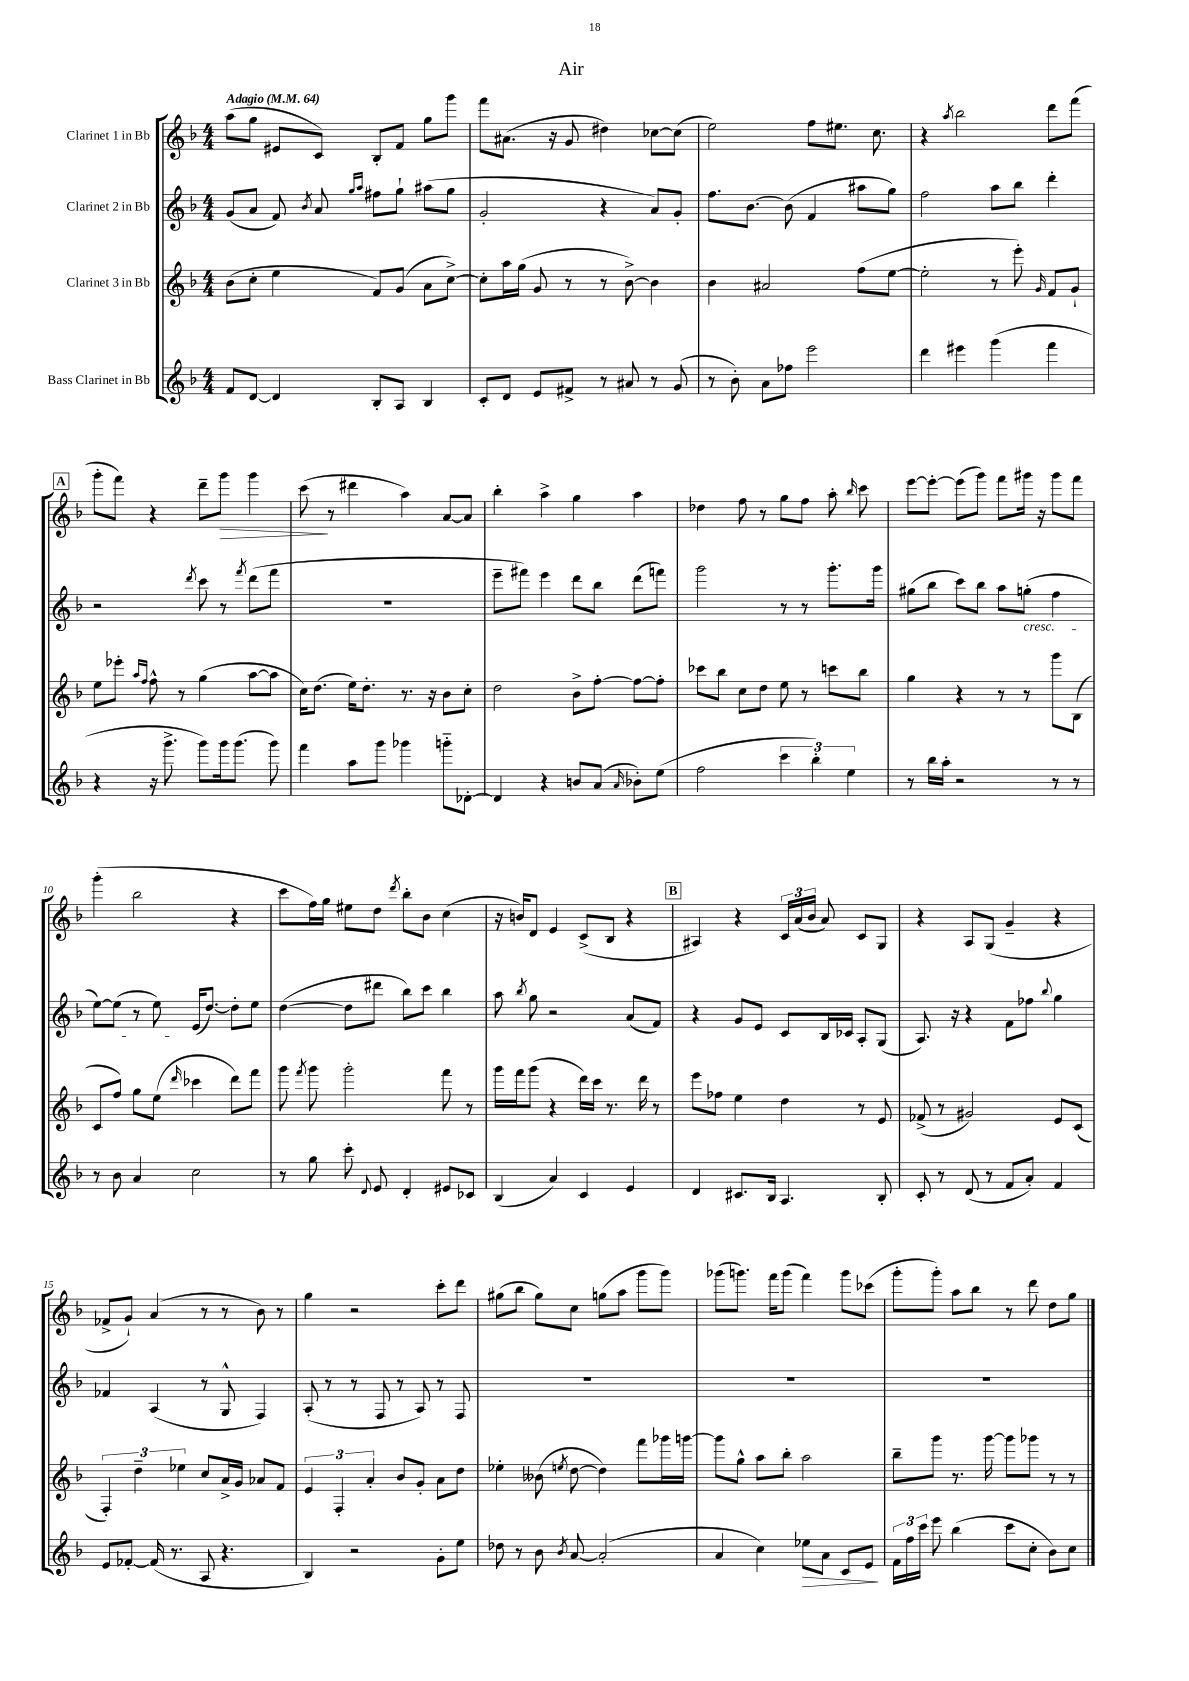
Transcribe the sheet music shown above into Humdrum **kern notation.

**kern	**dynam	**kern	**kern	**kern	**dynam
*part4	*part4	*part3	*part2	*part1	*part1
*staff4	*staff4	*staff3	*staff2	*staff1	*staff1
*I"Bass Clarinet in Bb	*	*I"Clarinet 3 in Bb	*I"Clarinet 2 in Bb	*I"Clarinet 1 in Bb	*
*clefG2	*	*clefG2	*clefG2	*clefG2	*
*k[b-]	*	*k[b-]	*k[b-]	*k[b-]	*
*M4/4	*	*M4/4	*M4/4	*M4/4	*
*MM64	*	*MM64	*MM64	*MM64	*
=1	=1	=1	=1	=1	=1
!	!	!	!	!LO:TX:a:B:t=Adagio	!
8f/L	.	(8b-\L	(8g/L	(8aa\L	.
[8d/J	.	8cc'\J	8a/J	8gg\J	.
4d/]	.	4ee\	8f/)	8e#X/L	.
.	.	.	8qb-/	.	.
.	.	.	8a/	8c/J)	.
.	.	.	16qqgg/LL	.	.
.	.	.	16qqaa/JJ	.	.
8B-'/L	.	8f/L)	8ff#X\L	8B-'/L	.
8A/J	.	(8g/J	8gg`\J	8f/J	.
4B-/	.	8a\L	(8aa#X\L	8gg\L	.
.	.	[8cc^\J)	8gg\J	8ggg\J	.
=2	=2	=2	=2	=2	=2
8c'/L	.	8cc'\L]	2g'/	8fff\L	.
8d/J	.	16aa\L	.	(8.a#X\J	.
.	.	(16gg\JJ	.	.	.
8e/L	.	8g/	.	.	.
.	.	.	.	16r	.
8f#X^/J	.	8r	.	8g/	.
8r	.	8r	4r	4dd#X\)	.
8a#X/	.	[8b-^\)	.	.	.
8r	.	4b-\]	8a/L)	[8cc-X\L	.
(8g/	.	.	8g'/J	(8cc-\J]	.
=3	=3	=3	=3	=3	=3
8r	.	4b-\	8.ff\L	2ee\)	.
8b-'\)	.	.	.	.	.
.	.	.	[8.b-\J	.	.
8a\L	.	2a#X/	.	.	.
8ff-X\J	.	.	(8b-\]	.	.
2eee\	.	.	4f/	8ff\L	.
.	.	.	.	8.ee#X\J	.
.	.	(8ff\L	8aa#X\L	.	.
.	.	.	.	8.cc\	.
.	.	[8ee\J	8gg\J)	.	.
=4	=4	=4	=4	=4	=4
4ddd\	.	2ee'\]	2ff\	4r	.
.	.	.	.	8qaa/	.
4eee#X\	.	.	.	2bb-\	.
(4ggg\	.	8r	8aa\L	.	.
.	.	8eee'\)	8bb-\J	.	.
.	.	16qqg/	.	.	.
4fff\	.	8f/L	4ddd'\	8ddd\L	.
.	.	8g`/J	.	(8fff\J	.
!!LO:LB:g=z
!!LO:REH:place=s1:t=A
=5	=5	=5	=5	=5	=5
4r	.	8ee\L	2r	8ggg'\L	.
.	.	8eee-X'\J	.	8fff\J)	.
.	.	16qqaa/LL	.	.	.
.	.	16qqff/JJ	.	.	.
16r	.	8ff^^\	.	4r	.
8.ggg^\	.	.	.	.	.
.	.	8r	.	.	.
.	.	.	8qddd/	.	.
8ggg\L)	.	(4gg\	8ccc\	8ddd~\L	.
!	!	!	!	!	!LO:HP:b
16ggg\k	.	.	8r	8ggg\J	>
(8.ggg\J	.	.	.	.	.
.	.	.	8qfff/	.	.
.	.	[8aa\L	(8ddd\L	4ggg\	.
8ggg\)	.	8aa\J]	8fff\J	.	.
=6	=6	=6	=6	=6	=6
4fff\	.	16cc\KL)	1r	(8ccc\	.
.	.	(8.dd\J	.	.	.
.	.	.	.	8r	]
8aa\L	.	16ee\KL)	.	4ddd#X\	.
.	.	8.dd'\J	.	.	.
8ggg\J	.	.	.	.	.
4ggg-X\	.	8.r	.	4aa\)	.
.	.	16r	.	.	.
8gggn\L	.	8b-\L	.	[8a/L	.
[8d-X'\J	.	8cc'\J	.	8a/J]	.
=7	=7	=7	=7	=7	=7
4d-/]	.	2dd\	8eee~\L	4bb-'\	.
.	.	.	8fff#X\J)	.	.
4r	.	.	4eee\	4aa^\	.
8bn/L	.	8b-^\L	8ddd\L	4gg\	.
(8a/J	.	[8ff'\J	8bb-\J	.	.
16qqa/	.	.	.	.	.
8b-X'\L)	.	8ff\L_	(8ddd\L	4aa\	.
(8ee\J	.	8ff'\J]	8fffn\J)	.	.
=8	=8	=8	=8	=8	=8
2ff\	.	8ccc-X\L	2ggg\	4dd-X\	.
.	.	8bb-\J	.	.	.
.	.	8cc\L	.	8ff\	.
.	.	8dd\J	.	8r	.
6ccc\	.	8ee\	8r	8gg\L	.
.	.	8r	8r	8ff\J	.
6bb-'\)	.	.	.	.	.
.	.	8cccn\L	8.ggg'\L	8aa'\	.
6ee\	.	.	.	.	.
.	.	.	.	16qqbb-/	.
.	.	8bb-\J	.	8ccc\	.
.	.	.	16ggg\Jk	.	.
=9	=9	=9	=9	=9	=9
8r	.	4gg\	(8gg#X\L	[8eee\L	.
16bb-\LL	.	.	8bb-\J	8eee'\J_	.
16aa'\JJ	.	.	.	.	.
2r	.	4r	8ccc\L)	(8eee\L]	.
.	.	.	8bb-\J	8ggg\J)	.
.	.	8r	8aa\L	8fff\L	.
!	!	!	!LO:TX:b:i:t=cresc.	!	!
.	.	8r	(8ggn'\J	16ggg#X\Jk	.
.	.	.	.	16r	.
8r	.	8ggg\L	4ff\	8ggg#\L	.
8r	.	(8B-\J	.	8fff\J	.
!!LO:LB:g=z
=10	=10	=10	=10	=10	=10
8r	.	8c/L	[8ee\L)	(4ggg'\	.
8b-\	.	8ff/J)	(8ee\J]	.	.
4a/	.	8gg\L	8r	2bb-\	.
.	.	(8ee\J	8ee\)	.	.
.	.	16qqddd/	.	.	.
2cc\	.	4ccc-X\	(16e/KL	.	.
.	.	.	[8.dd/J)	.	.
.	.	8ddd\L)	8dd'\L]	4r	.
.	.	8fff\J	8ee\J	.	.
=11	=11	=11	=11	=11	=11
8r	.	8ggg\	([4dd\	8ccc\L	.
.	.	8qfff/	.	.	.
8gg\	.	8ggg\	.	16ff\L)	.
.	.	.	.	16gg\JJ	.
8ccc'\	.	2ggg'\	8dd\L]	8ee#X\L	.
8qqd/	.	.	.	.	.
8e/	.	.	8ddd#X\J	8dd\J	.
.	.	.	.	8qddd/	.
4d'/	.	.	8bb-\L)	8bb-'\L	.
.	.	.	8ccc\J	8b-\J	.
8e#X/L	.	8fff\	4bb-\	(4cc\	.
8c-X/J	.	8r	.	.	.
=12	=12	=12	=12	=12	=12
(4B-/	.	16ggg\LL	8aa\	16r	.
.	.	16fff\J	.	16bn/KL)	.
.	.	.	8qbb-/	.	.
.	.	(8ggg\J	8gg\	8d/J	.
4a/)	.	4r	2r	4e/	.
4c/	.	16ddd\LL)	.	(8c^/L	.
.	.	16ccc\JJ	.	.	.
.	.	8.r	.	8B-/J	.
4e/	.	.	(8a/L	4r	.
.	.	16ddd\	.	.	.
.	.	8r	8f/J)	.	.
!!LO:REH:place=s1:t=B
=13	=13	=13	=13	=13	=13
4d/	.	8eee\L	4r	4A#X/)	.
.	.	8ff-X\J	.	.	.
8.c#X/L	.	4ee\	8g/L	4r	.
.	.	.	8e/J	.	.
16B-/Jk	.	.	.	.	.
4.A/	.	4dd\	8c/L	24c/LL	.
.	.	.	.	(24a/	.
.	.	.	.	24b-/JJ	.
.	.	.	16B-/L	8a/)	.
.	.	.	16c-X/JJ	.	.
.	.	8r	8A'/L	8c/L	.
8B-'/	.	8e/	(8G/J	8G/J	.
=14	=14	=14	=14	=14	=14
8c'/	.	(8f-X^/	8.A/)	4r	.
8r	.	8r	.	.	.
.	.	.	16r	.	.
(8d/	.	2g#X/)	4r	8A/L	.
8r	.	.	.	(8G/J	.
8f/L	.	.	8f\L	4g~/	.
8a'/J)	.	.	8ff-X\J	.	.
.	.	.	8qqbb-/	.	.
4f/	.	8e/L	4gg\	4r	.
.	.	(8c/J	.	.	.
!!LO:LB:g=z
=15	=15	=15	=15	=15	=15
8e/L	.	6F'/)	4f-X/	8f-X^/L	.
[8f-X'/J	.	.	.	8g`/J)	.
.	.	6dd~\	.	.	.
(16f-/]	.	.	(4A/	(4a/	.
8.r	.	.	.	.	.
.	.	6ee-X\	.	.	.
8A/	.	8cc/L	8r	8r	.
4.r	.	16a^/L	8G^^/	8r	.
.	.	16g/JJ	.	.	.
.	.	8a-X/L	4F/)	8b-\)	.
.	.	8f/J	.	8r	.
=16	=16	=16	=16	=16	=16
4B-/)	.	6e/	(8A'/	4gg\	.
.	.	.	8r	.	.
.	.	6F'/	.	.	.
2r	.	.	8r	2r	.
.	.	6a'/	.	.	.
.	.	.	8F/	.	.
.	.	8b-/L	8r	.	.
.	.	8g'/J	8A/)	.	.
8g'\L	.	8a\L	8r	8ccc'\L	.
8ee\J	.	8dd\J	8F/	8ddd\J	.
=17	=17	=17	=17	=17	=17
8dd-X\	.	4ee-X'\	1r	(8gg#X\L	.
8r	.	.	.	8bb-\J	.
8b-\	.	(8b--X\	.	8gg#\L)	.
8qb-/	.	8qeen/	.	.	.
[8a/	.	[8dd\	.	8cc\J	.
(2a'/]	.	4dd\])	.	(8ggn\L	.
.	.	.	.	8aa\J	.
.	.	8fff\L	.	8ggg\L	.
.	.	16ggg-X\L	.	8ggg\J)	.
.	.	[16gggn\JJ	.	.	.
=18	=18	=18	=18	=18	=18
4a/	.	8ggg\L]	1r	(8ggg-X\L	.
.	.	8gg^^\J	.	8.gggn\J)	.
4cc\)	.	8aa\L	.	.	.
.	.	.	.	16fff\KL	.
.	.	8bb-'\J	.	(8ggg\J	.
!	!LO:HP:b	!	!	!	!
8ee-X\L	>	2aa\	.	4fff\)	.
8a\J	.	.	.	.	.
8c/L	.	.	.	8ggg\L	.
8e/J	.	.	.	(8ccc-X\J	.
.	]	.	.	.	.
=19	=19	=19	=19	=19	=19
24f\LL	.	8bb-~\L	1r	8ggg'\L	.
24ff\	.	.	.	.	.
24ccc\JJ	.	.	.	.	.
8eee\	.	8ggg\J	.	8ggg'\J)	.
(4bb-\	.	8.r	.	8aa\L	.
.	.	.	.	8bb-\J	.
.	.	[16ggg\	.	.	.
8ccc\L	.	8ggg\L]	.	8r	.
8cc'\J	.	8ggg-X\J	.	8ddd\	.
8b-\L)	.	8r	.	8dd\L	.
8cc\J	.	8r	.	8gg\J	.
==	==	==	==	==	==
*-	*-	*-	*-	*-	*-
